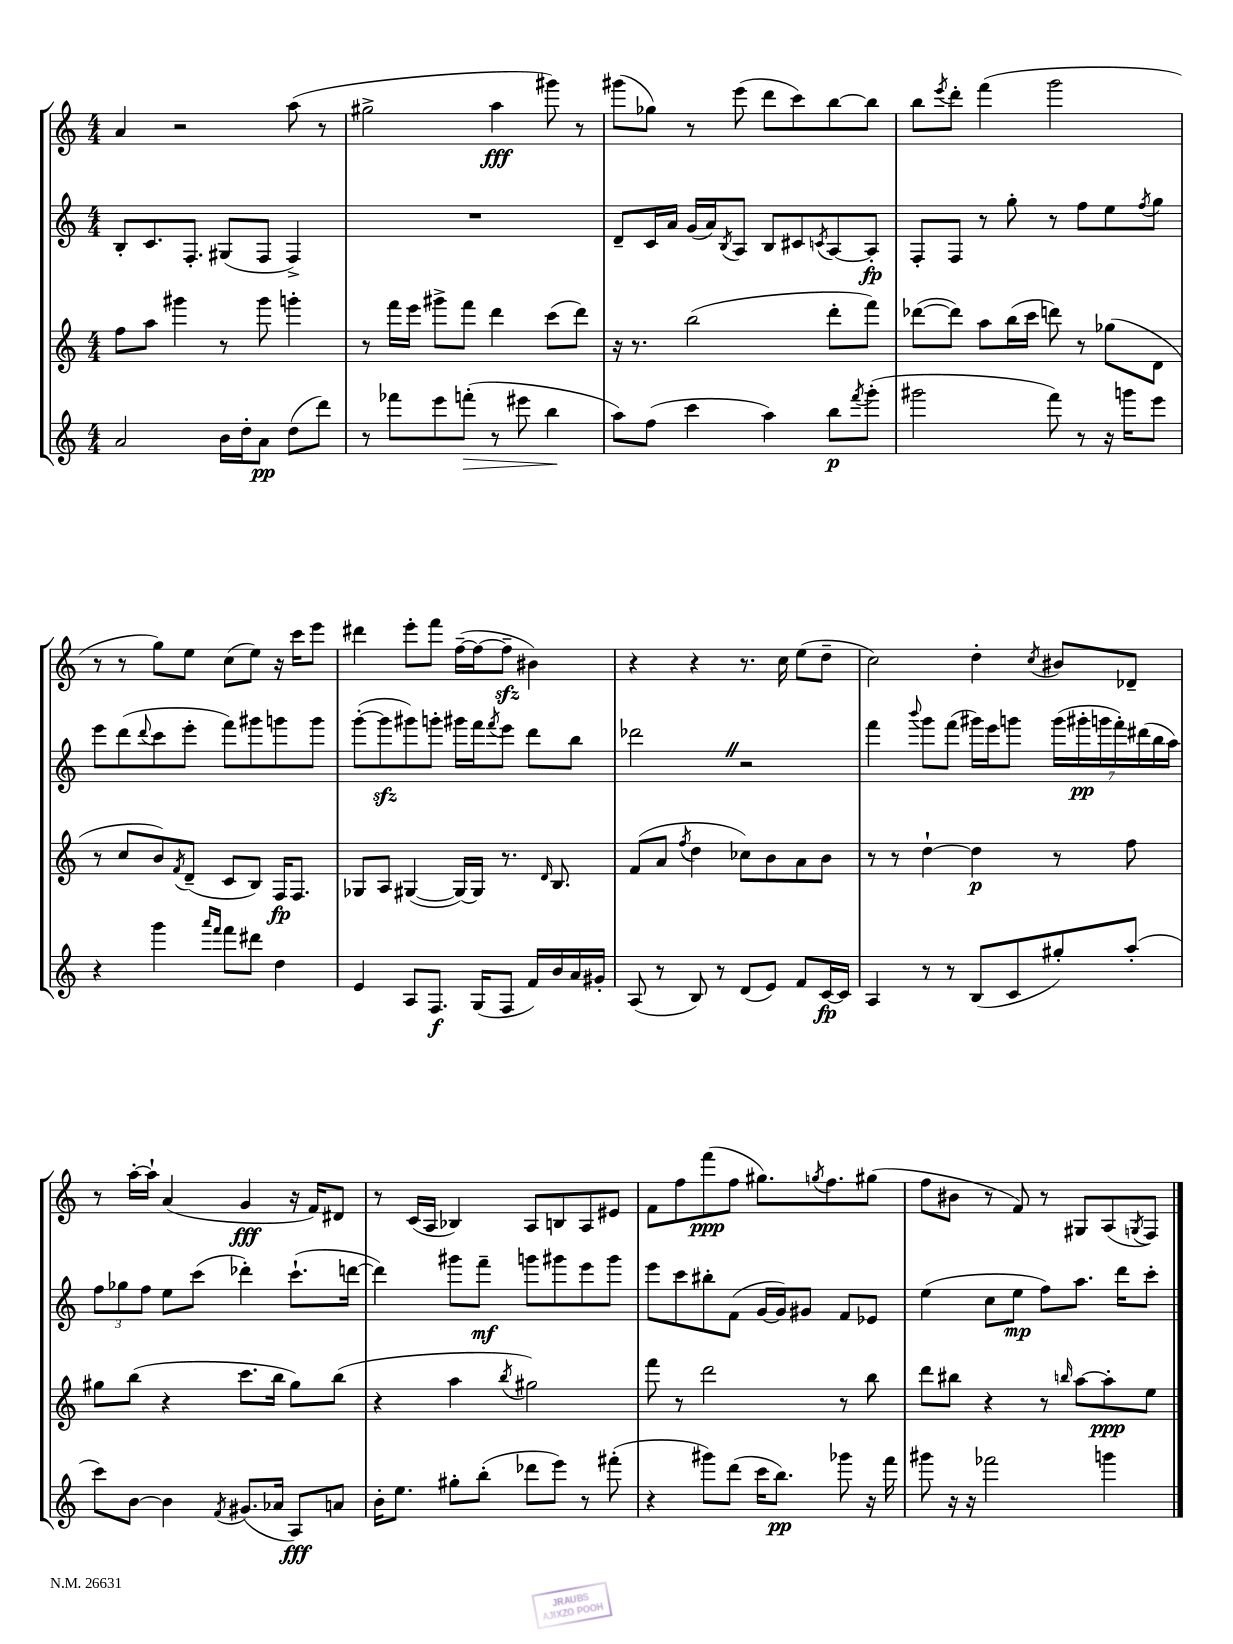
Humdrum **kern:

**kern	**kern	**kern	**kern
*staff4	*staff3	*staff2	*staff1
*clefG2	*clefG2	*clefG2	*clefG2
*k[]	*k[]	*k[]	*k[]
*M4/4	*M4/4	*M4/4	*M4/4
2a/	8ff\L	8B'/L	4a/
.	8aa\J	8.c/	.
.	4ggg#\	.	2r
.	.	8.F'/J	.
16b\LL	8r	(8G#/L	.
16dd'\J	.	.	.
8a\J	8ggg#\	8F/J	.
(8dd\L	4ggg'\	4F^/)	(8aa\
8ddd\J)	.	.	8r
=	=	=	=
8r	8r	1r	2gg#^\
8fff-\L	16fff\LL	.	.
.	16eee\JJ	.	.
8eee\	8ggg#^\L	.	.
(8fff'\J	8fff\J	.	.
8r	4ddd\	.	4aa\
8eee#\	.	.	.
4bb\	(8ccc\L	.	8ggg#\)
.	8ddd\J)	.	8r
=	=	=	=
8aa\L)	16r	8d~/L	(8ggg#\L
.	8.r	.	.
(8ff\J	.	16c/L	8gg-\J)
.	.	16a/JJ	.
4ccc\	(2bb\	(16g/LL	8r
.	.	16a/J)	.
.	.	8qB/	.
.	.	8A/J	(8eee\
4aa\)	.	8B/L	8ddd\L
.	.	8c#/	8ccc\)
.	.	8qc/	.
8bb\L	8ddd'\L	[8A/	[8bb\
8qfff/	.	.	.
(8ggg'\J	8fff\J)	8A'/]J	8bb\]J
=	=	=	=
2ggg#\	([8ddd-\L	8F'/L	8bb\L
.	.	.	8qeee/
.	8ddd-\]J)	8F/J	8ddd'\J
.	8aa\L	8r	(4fff\
.	(16bb\L	8gg'\	.
.	16ccc\JJ	.	.
8fff\)	8ddd\)	8r	2ggg\
8r	8r	8ff\L	.
16r	(8gg-\L	8ee\	.
16ggg\LK	.	.	.
.	.	8qff/	.
8eee\J	8d\J	8gg\J	.
=	=	=	=
4r	8r	8eee\L	8r
.	8cc/L	(8ddd\	8r
.	.	8qqddd/	.
4ggg\	8b/)	8ccc\	8gg\L)
.	8qf/	.	.
.	(8d~/J	8eee'\J	8ee\J
16qqaaa/LL	.	.	.
16qqfff/JJ	.	.	.
8fff\L	8c/L	8fff\L)	(8cc\L
8ddd#\J	8B/J)	8ggg#\	8ee\J)
4dd\	16F/LK	8ggg\	16r
.	8.F/J	.	16ccc\LK
.	.	8ggg\J	8eee\J
=	=	=	=
4e/	8G-/L	([8ggg'\L	4ddd#\
.	8A/J	8ggg\]	.
8A/L	([4G#/	8ggg#\)	8eee'\L
8.F/J	.	8ggg'\J	8fff\J
.	16G#/_LL)	16ggg#\LL	([16ff~\LL
(16G/LK	16G#/]JJ	16fff\J	16ff\_J
.	.	8qfff/	.
8F/J	8.r	8eee\J	8ff~\]J
16f/LL)	.	8ddd\L	4b#\)
.	16qqd/	.	.
16b/	8.B/	.	.
16a/	.	8bb\J	.
16g#'/JJ	.	.	.
=	=	=	=
(8A/	(8f/L	2ddd-\	4r
8r	8a/J	.	.
.	8qff/	.	.
8B/)	4dd\	.	4r
8r	.	.	.
(8d/L	8cc-\L)	2r	8.r
8e/J)	8b\	.	.
.	.	.	16cc\
8f/L	8a\	.	(8ee\L
[16c/L	8b\J	.	8dd~\J
16c/]JJ	.	.	.
=	=	=	=
4A/	8r	4fff\	2cc\)
.	8r	.	.
.	.	8qqbbb/	.
8r	[4dd`\	8ggg\L	.
8r	.	(8fff\J	.
(8B/L	4dd\]	16ggg#\LL)	4dd'\
.	.	16eee\J	.
8c/	.	8ggg\J	.
.	.	.	8qcc/
8gg#'/)	8r	(28ggg\LL	8b#/L
.	.	28ggg#'\	.
.	.	28ggg\	.
.	.	28fff'\)	.
(8aa'/J	8ff\	.	8d-~/J
.	.	(28ddd#\	.
.	.	28bb\	.
.	.	28aa\JJ)	.
=	=	=	=
8ccc\L)	8gg#\L	12ff\L	8r
.	.	12gg-\	.
[8b\J	(8bb\J	.	[16aa'\LL
.	.	12ff\J	.
.	.	.	16aa`\]JJ
4b\]	4r	8ee\L	(4a/
.	.	(8ccc\J	.
8qf/	.	.	.
(8.g#/L	8.ccc\L	4ddd-'\)	4g/
16a-/Jk	16bb\Jk	.	.
8A/L)	8gg#\L)	(8.ccc`\L	16r
.	.	.	16f/LK)
8a/J	(8bb\J	.	8d#/J
.	.	[16ddd\Jk	.
=	=	=	=
16b'\LK	4r	4ddd\])	8r
8.ee\J	.	.	.
.	.	.	(16c/LL
.	.	.	16A/JJ
8gg#'\L	4aa\	8ggg#\L	4B-/)
(8bb'\J	.	8fff~\J	.
.	8qbb/	.	.
8ddd-\L	2gg#\)	8ggg\L	8A/L
8eee\J)	.	8ggg#\	8B/
8r	.	8eee\	8A/
(8fff#'\	.	8ggg#\J	8e#/J
=	=	=	=
4r	8fff\	8eee\L	8f\L
.	8r	8ccc\	8ff\
8ggg#\L)	2ddd\	8bb#'\	(8fff\
(8ddd\J	.	(8f\J	8ff\J
16ccc\LK	.	[16g/LL	8.gg#\L)
8.bb\J)	.	16g/]J)	.
.	.	8g#/J	.
.	.	.	8qgg/
.	.	.	8.ff\
8ggg-\	8r	8f/L	.
16r	8bb\	8e-/J	(8gg#\J
16fff\	.	.	.
=	=	=	=
8ggg#\	8ddd\L	(4ee\	8ff\L
16r	8bb#\J	.	8b#\J
16r	.	.	.
2fff-\	4r	8cc\L	8r
.	.	8ee\J	8f/)
.	8r	8ff\L)	8r
.	16qqbb/	.	.
.	[8aa\L	8.aa\J	8G#/L
4ggg\	8aa'\]	.	(8A/
.	.	16ddd\LK	.
.	.	.	8qG/
.	8ee\J	8ccc'\J	8F/J)
==	==	==	==
*-	*-	*-	*-
